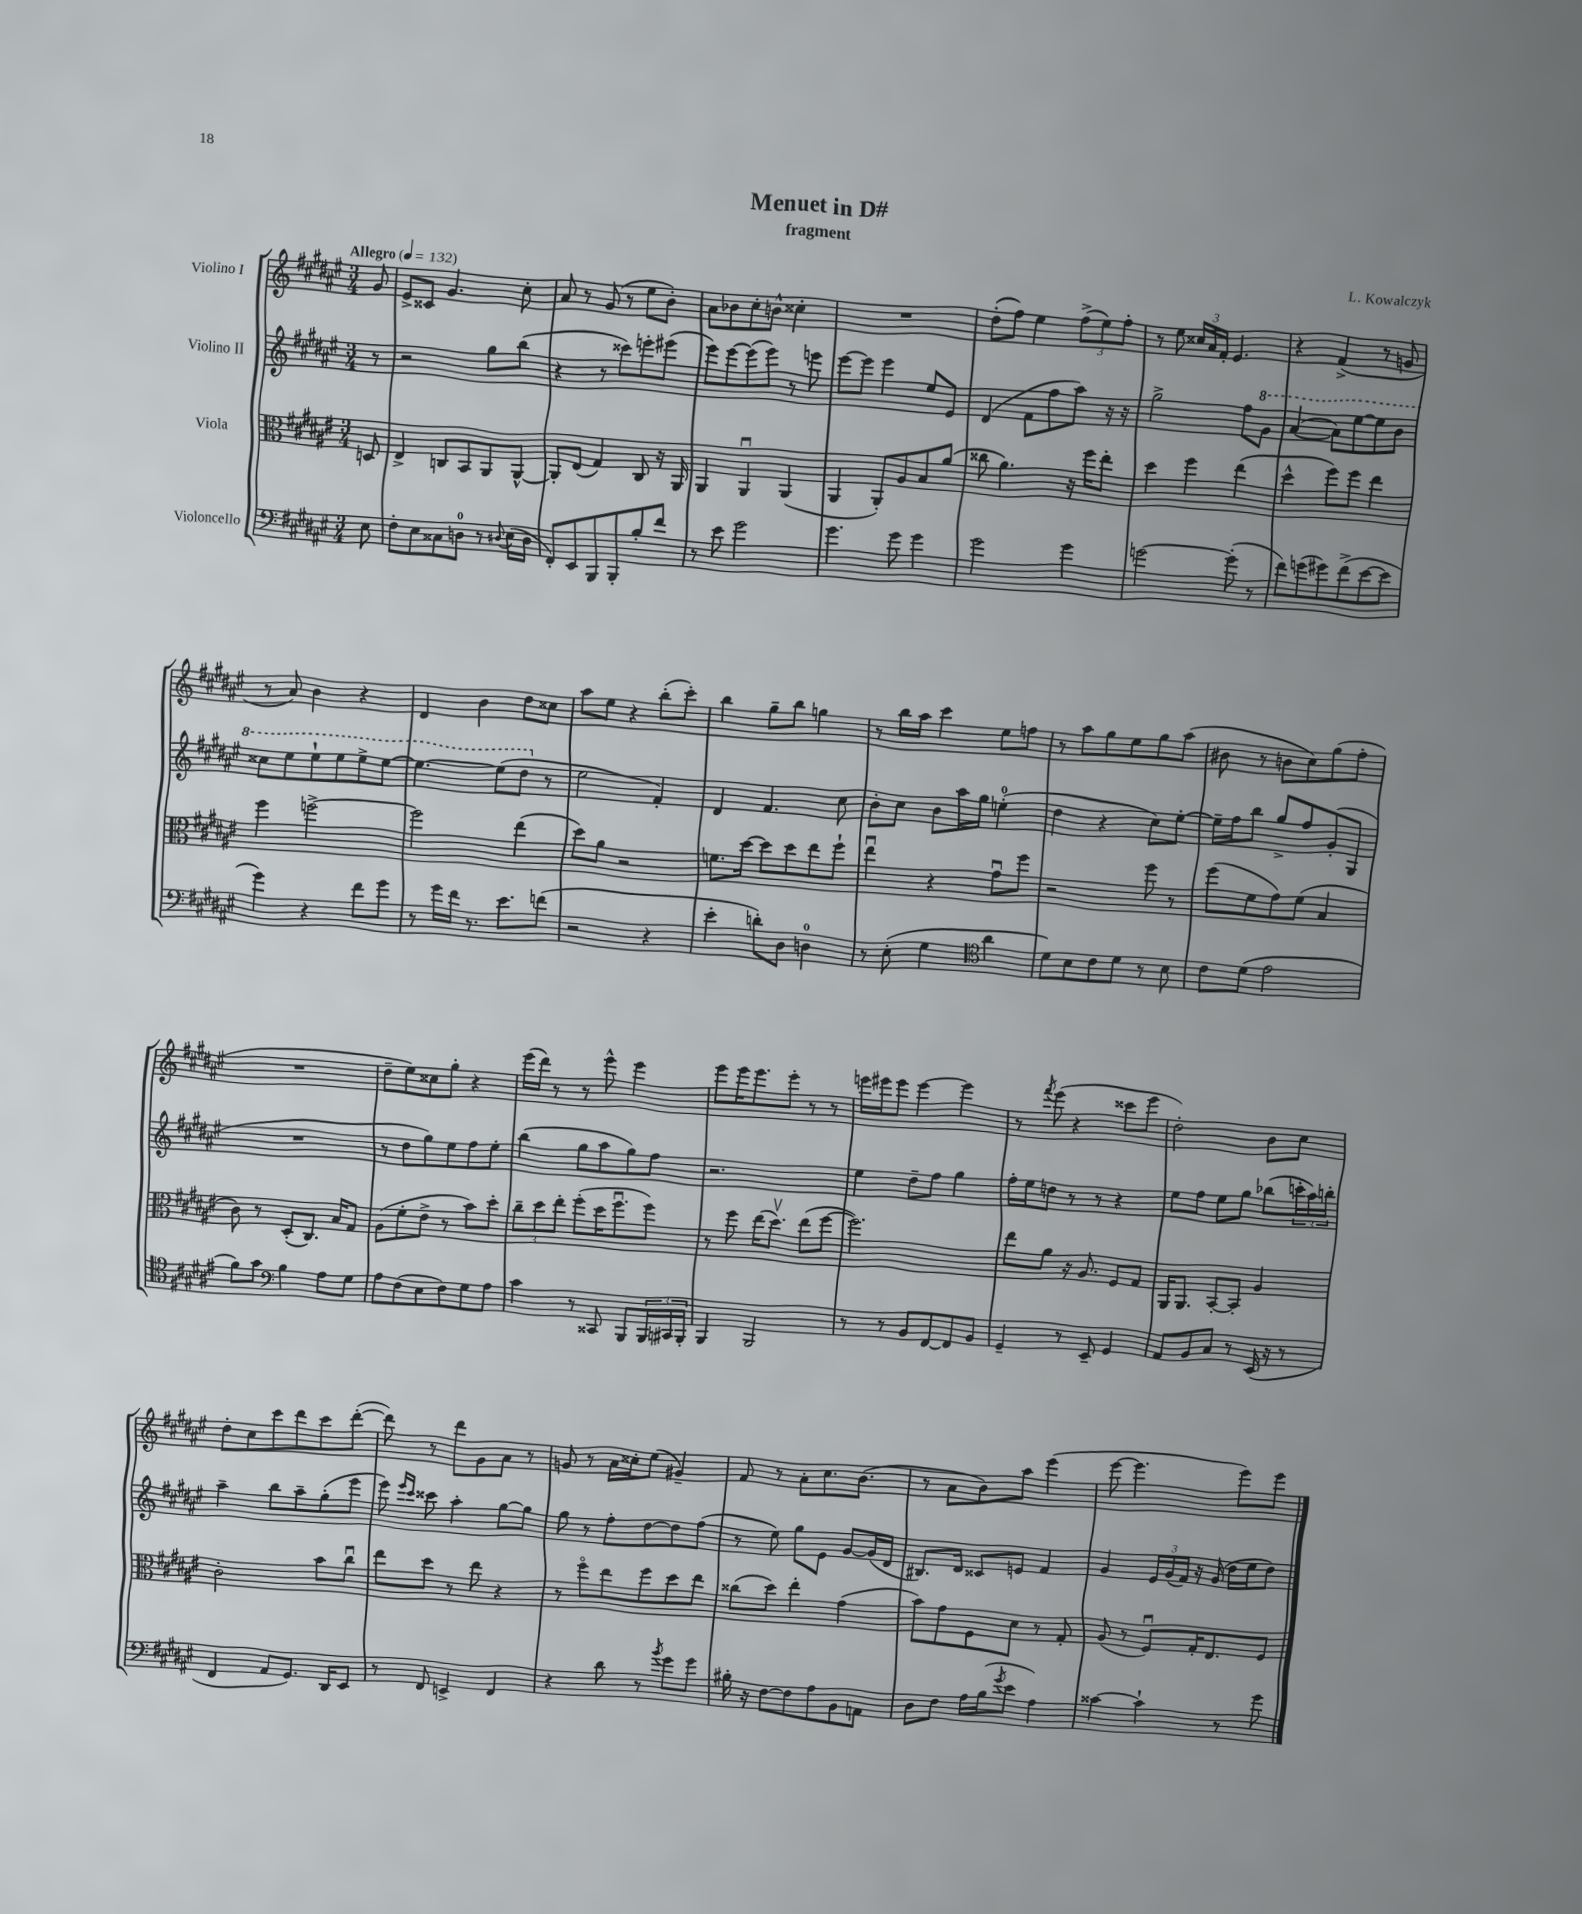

**kern	**kern	**kern	**kern
*staff4	*staff3	*staff2	*staff1
*clefF4	*clefC3	*clefG2	*clefG2
*k[f#c#g#d#a#e#]	*k[f#c#g#d#a#e#]	*k[f#c#g#d#a#e#]	*k[f#c#g#d#a#e#]
*M3/4	*M3/4	*M3/4	*M3/4
*MM132	*MM132	*MM132	*MM132
8E#	8D	8r	8g#
=	=	=	=
8F#'	4E#^	2r	8e#^
8E#	.	.	8c##
8C##	8C	.	4.g#
8D	8BB	.	.
8r	8AA#	8gg#	.
8qqD#	.	.	.
(16E#	[8AA#^^	(8bb	8cc#'
16D#	.	.	.
=	=	=	=
8FF#')	8AA#']	4r	8a#
8EE#	(8E#	.	8r
8BBB	4G#)	8r	(8g#
8BBB'	.	8ccc##)	8r
8B'	8C#	8eee'	8ee#
8f#	16r	(8eee#	8b')
.	16AA#	.	.
=	=	=	=
8r	4AA#	8eee#)	8a#
8e#	.	[8eee#	8b-
2g#	4AA#u	(8eee#]	8cc#'
.	.	8eee#)	8b^^
.	(4AA#	8r	4cc##'
.	.	8eee	.
=	=	=	=
4.g#	4AA#	[8eee#	2.r
.	.	8eee#]	.
.	8AA#')	4eee#	.
8g#	8A#	.	.
4g#	8B	8ee#	.
.	(8a#	8e#	.
=	=	=	=
2g#	8cc##	(4d#	(8dd#'
.	4.a#)	.	8ff#)
.	.	8f#	4ee#
.	.	8ff#	.
4g#	16r	8aa#)	(12ff#^
.	16ff#	.	.
.	.	.	12ee#)
.	8ee#'	16r	.
.	.	.	12ff#'
.	.	16r	.
=	=	=	=
[2g	4dd#	2gg#^	8r
.	.	.	8ee#
.	4ff#	.	24cc##
.	.	.	24a#
.	.	.	24f#'
.	.	.	4.e#
(8g']	(4ee#	8ff#	.
8r	.	8gg#	.
=	=	=	=
8f#)	4dd#^^	([4aa#	4r
(8g	.	.	.
8g#)	8ff#)	8aa#])	(4f#^
(8f#^	8ff#	[8eee#	.
[8e#	4ee#	8eee#]	8r
8e#]	.	8bb	8g
=	=	=	=
4g#)	4ff#	8ccc##	8r
.	.	8eee#	8a#)
4r	[2ff^	8eee#`	4b
.	.	8eee#	.
8f#	.	8eee#^	4r
8g#	.	[8eee#	.
=	=	=	=
8r	2ff]	4.eee#_	4d#
16g#	.	.	.
16f#	.	.	.
8.r	.	.	4b
.	.	(8eee#]	.
8.e#	.	.	.
.	(4ee#	8ddd#	8dd#
(8f	.	8r	8cc##
=	=	=	=
2r	8dd#)	2ee#	8aa#
.	8a#	.	8ee#
.	2r	.	4r
4r	.	4f#')	(8bb'
.	.	.	8ccc#')
=	=	=	=
4e#'	8.f	4d#	4bb
.	[16dd#	.	.
8d')	8dd#]	4.f#	8gg#~
8D#	8dd#	.	8bb
4D	8ee#	.	4gg
.	8ff#`	8cc#	.
=	=	=	=
8r	4ee#u	8b'	8r
(8E#'	.	8cc#	16bb
.	.	.	16aa#
4G#	4r	8b	4ccc#
.	.	16aa#	.
.	.	16gg#	.
*clefC4	*	*	*
4a#	8g#u	(4ee'	8ee#
.	8ff#	.	8ff
=	=	=	=
8d#)	2r	4dd#	8r
8B	.	.	8aa#
8c#	.	4r	8gg#
8d#	.	.	8ee#
8r	8ff#	8cc#)	8gg#
8B	8r	[8ee#'	(8aa#
=	=	=	=
8c#	(8ff#	16ee#~]	8b#
.	.	16ff#	.
(8d#	8f#	8bb	8r
2e#	8g#)	8gg#^	8b
.	(8f#	8ff#	8cc#)
.	4B	(8g#'	(8gg#
.	.	8G#	8ff#'
=	=	=	=
8f#)	8c#)	2.r	2.r
8g#	8r	.	.
*clefF4	*	*	*
4B	(8D#'	.	.
.	8.C#)	.	.
8A#	.	.	.
.	16B	.	.
8G#	8G#	.	.
=	=	=	=
8A#	(8A#	8r	8dd#~
(8F#	8f#'	8dd#	8ee#)
8E#	8e#^	8gg#)	8cc##
8F#)	8r	8ee#	8gg#'
8G#	8b)	8ff#	4r
8A#	8dd#'	8ee#'	.
=	=	=	=
4c#	12cc#~	(4bb	(16eee#
.	.	.	16ddd#)
.	12dd#	.	.
.	.	.	8r
.	12ee#'	.	.
8r	(8ff#'	8gg#	8r
8CC##	16dd#	8aa#	8eee#^^
.	8.ff#u	.	.
8BBB	.	8gg#)	4eee#
24BBB	8ff#)	8ff#	.
24CC#	.	.	.
24BBB'	.	.	.
=	=	=	=
4BBB	8r	2.r	8eee#
.	8ff#	.	16eee#
.	.	.	8.eee#
2BBB	(16ee#	.	.
.	8.dd#v)	.	.
.	.	.	8eee#'
.	(8ee#	.	8r
.	[8ff#	.	8r
=	=	=	=
8r	2.ff#])	4ee#	16eee
.	.	.	16eee#
8r	.	.	8eee#
8BB	.	8dd#~	[4eee#
[8FF#	.	8ff#	.
8FF#]	.	4gg#	4eee#]
8BB	.	.	.
=	=	=	=
4GG#~	8ee#	16ff#'	8r
.	.	16ee#	.
.	.	.	8qfff#
.	8a#	8dd	(8eee#
8r	16r	8r	4r
.	8.A#	.	.
8EE#~	.	8r	.
4GG#	8F#	4r	8ccc##
.	8G#	.	8eee#
=	=	=	=
8AA#	16AA#	8ee#	2dd#')
.	8.AA#	.	.
8BB	.	8ff#	.
8C#	[8BB'	8ee#	.
8r	8BB']	8gg#	.
(16EE#	4A#	(8bb-	8b
16r	.	.	.
8r	.	24ccc'	8cc#
.	.	24aa#)	.
.	.	24bb'	.
=	=	=	=
4FF#	2c#'	4aa#~	8dd#'
.	.	.	8cc#
8AA#	.	8bb	8ccc#
8.GG#)	.	8aa#~	8ddd#
.	8b	(8gg#'	8ccc#
16DD#	.	.	.
8EE#	8cc#u	8eee#	([8ddd#'
=	=	=	=
8r	8ee#	8eee#)	8ddd#])
.	.	16qqeee#	.
.	.	16qqccc#	.
8FF#	8dd#	8ccc##	8r
4EE^	8r	4aa#'	8ddd#
.	8ee#	.	8g#
4FF#	4r	[8gg#	8a#
.	.	8gg#]	8r
=	=	=	=
4r	8r	8gg#	8g
.	8ff#o	8r	8r
8d#	8ee#	8ff#'	16a#
.	.	.	16cc##'
8r	8ff#	[8dd#	(8ee#
8qb	.	.	.
8g#	8dd#	8dd#]	4g#~)
8g#	8ee#	(8ff#	.
=	=	=	=
16B#'	(8cc##	8r	8f#
16r	.	.	.
[8F#	8dd#)	8ee#)	8r
8F#]	4ee#'	8gg#	8a#'
8A#	.	8e#	8.cc#
8BB	(4g#	[8g#	.
.	.	.	(8.b
8AA	.	(16g#]	.
.	.	16d#	.
=	=	=	=
8D#	8b)	8.B#)	8r
8F#	8g#	.	8a#
.	.	16d#	.
16A#	8F#	8c##	8b)
(16B	.	.	.
8qg#	.	.	.
8e#	8d#	8e	8aa#
4A#)	8r	4f#	(4eee#
.	8G#'	.	.
=	=	=	=
[4c##	(8A#	4g#	[8eee#
.	8r	.	4.eee#]
4c##`]	8F#u)	24e#	.
.	.	(24g#	.
.	.	24f#)	.
.	16G#'	16r	.
.	8.E#	(16g#	.
8r	.	16dd#	8eee#)
.	.	16ee#	.
8g#	8F#	8dd#)	8eee#
==	==	==	==
*-	*-	*-	*-
